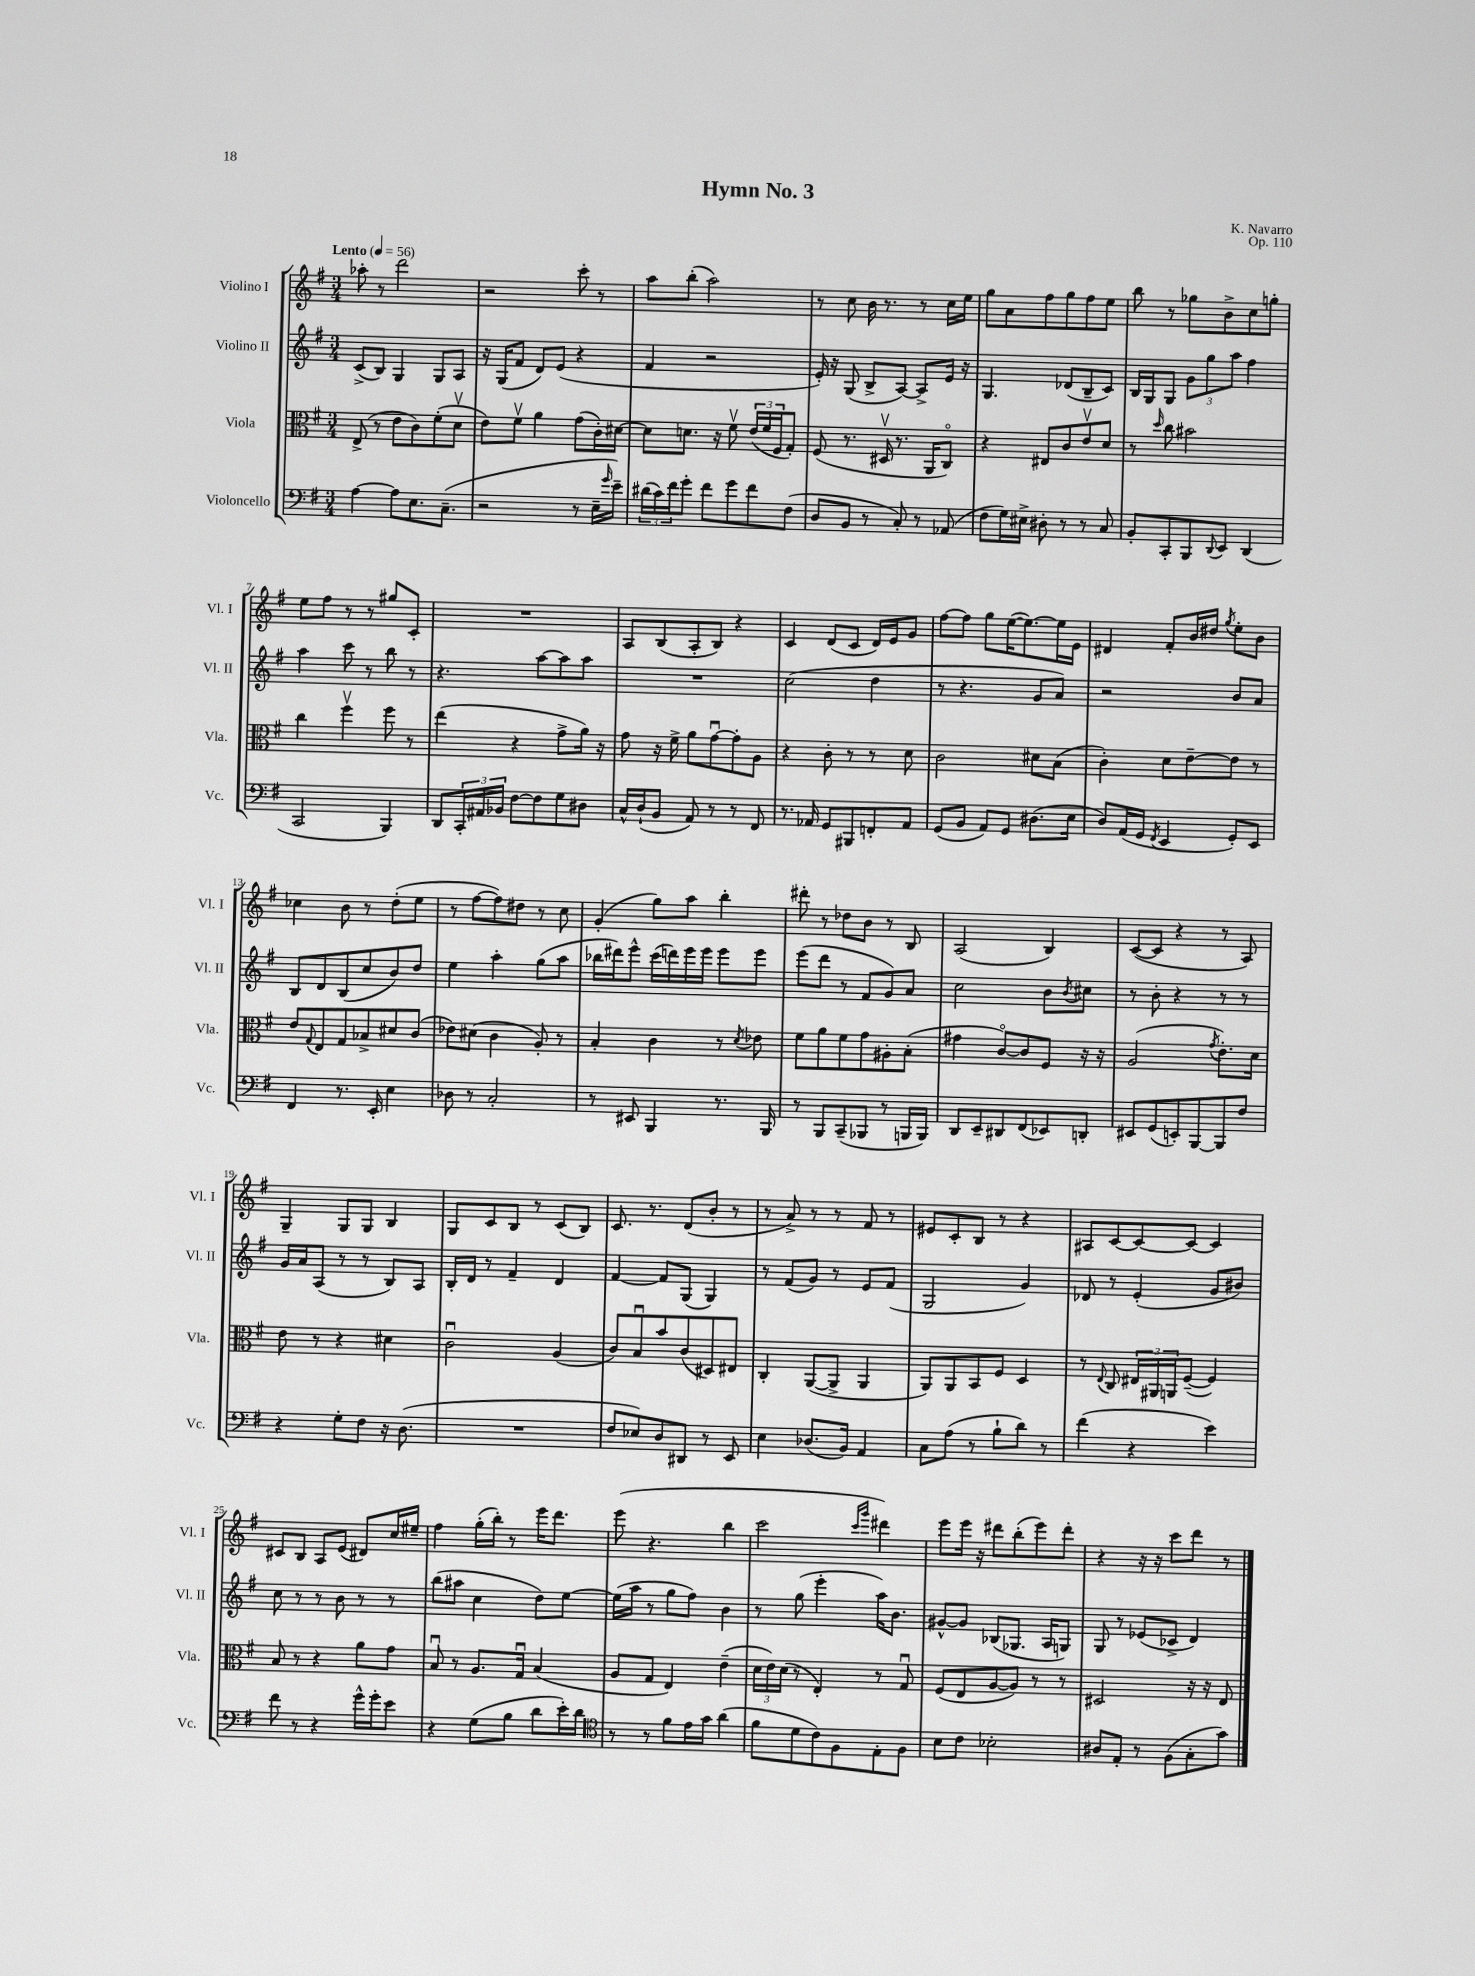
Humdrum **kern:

**kern	**kern	**kern	**kern
*part4	*part3	*part2	*part1
*staff4	*staff3	*staff2	*staff1
*I"Violoncello	*I"Viola	*I"Violino II	*I"Violino I
*I'Vc.	*I'Vla.	*I'Vl. II	*I'Vl. I
*clefF4	*clefC3	*clefG2	*clefG2
*k[f#]	*k[f#]	*k[f#]	*k[f#]
*M3/4	*M3/4	*M3/4	*M3/4
*MM56	*MM56	*MM56	*MM56
=1	=1	=1	=1
!	!	!	!LO:TX:a:B:t=Lento
[4A\	(8E^/	(8c^/L	8aa-X'\
.	8r	8B/J)	8r
8A\L]	8e\L	4G/	2ddd\
8.E\	8c\)	.	.
.	(8f#'\	8G/L	.
(8.C~\J	.	.	.
.	8dv\J	8A/J	.
=2	=2	=2	=2
2r	8e\L)	16r	2r
.	.	(16G/KL	.
.	8f#v\J	8f#/J	.
.	4a\	8d/L)	.
.	.	(8e/J	.
8r	(8g\L	4r	8ccc'\
16E~\LL	16c'\L)	.	8r
16qqg/	.	.	.
16e~\JJ)	[16d#X\JJ	.	.
=3	=3	=3	=3
(24d#X\LL	8d#\L]	4f#/	8aa\L
24c\)	.	.	.
24f#\J	.	.	.
8g'\J	8.dn\J	.	(8bb'\J
8f#\L	.	2r	2aa\)
.	16r	.	.
8g\	8f#v\	.	.
8f#\	(24e/LL	.	.
.	24f#/	.	.
.	24F#/J	.	.
(8F#\J	8G'/J)	.	.
=4	=4	=4	=4
8D/L	(8F#/	16e'/)	8r
.	.	16r	.
8BB/J	8.r	(8G/	8cc\
8r	.	8B^/L	16b\
.	16D#Xv/	.	8.r
8C'/)	8.r	[8A/J)	.
8r	.	8A^/L]	8r
.	16AA/KL	.	.
(8AA-X/	8C/J)	16e/Jk	16cc\LL
.	.	16r	16ee\JJ
=5	=5	=5	=5
8F#\L	4r	4.G/	8gg\L
16G\L)	.	.	8a\
16E#X^\JJ	.	.	.
8D#X'\	8E#X/L	.	8ff#\
8r	8c/	(8d-X/L	8gg\
8r	8ev/	8B~/	8ff#\
8C/	8d/J	8c/J)	8ee\J
=6	=6	=6	=6
8BB'/L	8r	16B/LL	8bb\
.	.	16G/J	.
.	16qqdd/	.	.
8CC'/	8cc\	8G/J	8r
8BBB/	2b#X\	12g\L	8gg-X\L
.	.	12gg\	.
8qqDD/	.	.	.
8EE/J	.	.	8b^\
.	.	12aa\J	.
(4DD/	.	4ff#\	8cc\
.	.	.	8ggn'\J
!!LO:LB:g=z
=7	=7	=7	=7
2CC/	4cc\	4aa\	8ee\L
.	.	.	8ff#\J
.	4ff#v\	8ccc\	8r
.	.	8r	8r
4BBB/)	8ff#\	8bb\	8gg#X/L
.	8r	8r	8c'/J
=8	=8	=8	=8
8DD/L	(4ee\	4.r	2.r
24CC'/L	.	.	.
24AA#X/	.	.	.
24BB-X/JJ	.	.	.
[8F#\L	4r	.	.
8F#\]	.	[8aa\L	.
8G\	8g^\L	8aa\]	.
8D#X\J	16a\Jk)	8aa\J	.
.	16r	.	.
=9	=9	=9	=9
16C^^/LL	8g\	2.r	8A/L
(16D`/J	.	.	.
8BB/J	16r	.	(8B/
.	16f#^\	.	.
8AA/)	8a\L	.	8A'/
8r	[8gu\	.	8B/J)
8r	8g'\]	.	4r
8FF#/	8A\J	.	.
=10	=10	=10	=10
8.r	4r	(2cc\	4c/
16AA-X/	.	.	.
8GG/L	8c'\	.	(8d/L
8BBB#X/	8r	.	8c/J
8FFn'/	8r	4dd\	16d/LL)
.	.	.	16e/J
8AA-/J	8d\	.	8g/J
=11	=11	=11	=11
(8GG/L	2c\	8r	[8ff#\L
8BB/J	.	4.r	8ff#\J]
8AA/L)	.	.	8gg\L
8GG/J	.	.	([16ee\K
.	.	.	8.ee\_)
(8.D#X\L	8d#X\L	8g/L	.
.	(8B\J	8a/J)	16ee\L]
16E\Jk	.	.	16e\JJ
=12	=12	=12	=12
8D/L)	4c'\)	2r	4d#X/
(16AA/L	.	.	.
16GG/JJ	.	.	.
8qFF#/	.	.	.
4EE/	8d\L	.	8f#'/L
.	[8e~\	.	16b/L
.	.	.	16dd#X/JJ
.	.	.	8qgg/
8GG'/L)	8e\J]	8b/L	8ee'\L
8EE/J	8r	8a/J	8b\J
!!LO:LB:g=z
=13	=13	=13	=13
4FF#/	8e/L	8B/L	4cc-X\
.	8qqG/	.	.
.	8E/	8d/	.
8.r	8G/	(8B/	8b\
.	8B-X^/	8cc/	8r
16EE'/	.	.	.
4E\	8d#X/	8b/)	(8dd'\L
.	(8c/J	8dd/J	8ee\J
=14	=14	=14	=14
8D-X\	8e-X\L)	4ee\	8r
8r	(8d#X\J	.	[8ff#\L
2C'/	4c\	4aa'\	8ff#\])
.	.	.	8dd#X\J
.	8A'/)	(8gg\L	8r
.	8r	8aa\J	8cc\
=15	=15	=15	=15
8r	4B'/	16bb-X\LL	(4g'/
.	.	16ddd#X\J)	.
8EE#X/	.	8eee^^\J	.
4BBB/	4c\	(16ccc\LL	8gg\L)
.	.	16dddn\)	.
.	.	16eee\	8aa\J
.	.	16eee\JJ	.
8.r	8r	8eee\L	4bb'\
.	8qd/	.	.
.	8e-X\	8eee\J	.
16BBB/	.	.	.
=16	=16	=16	=16
8r	8f#\L	(8eee\L	8ddd#X'\
8BBB/L	8a\	8ddd\J	8r
(8CC~/	8f#\	8r	8dd-X\L
8BBB-X/J	8g\	8f#/L	8b\J
8r	8A#X'\	8g/)	8r
16BBBn/LL	(8B'\J	8a/J	8B/
16BBB/JJ)	.	.	.
=17	=17	=17	=17
8DD/L	4g#X\	2cc\	(2A/
8EE~/	.	.	.
8DD#X/	[8c/L)	.	.
(8FF#/	8c/]	.	.
8EE-X/)	8F#/J	8b\L	4B/)
.	.	8qb/	.
8DDn'/J	16r	8cc#X\J	.
.	16r	.	.
=18	=18	=18	=18
8EE#X/L	(2A/	8r	([8c/L
(8GG/	.	8b'\	8c/J]
8EEn'/)	.	4r	4r
[8BBB/	.	.	.
.	8qg/	.	.
8BBB/]	8.e'\L)	8r	8r
8F#/J	.	8r	8A/)
.	16d\Jk	.	.
!!LO:LB:g=z
=19	=19	=19	=19
4r	8e\	16g/LL	4G~/
.	.	16a/J	.
.	8r	(8A/J	.
8G'\L	4r	8r	8G/L
8F#\J	.	8r	8G/J
16r	4d#X\	8B/L)	4B/
(8.D\	.	.	.
.	.	8A/J	.
=20	=20	=20	=20
2.r	2cu\	16B'/LL	8G/L
.	.	16d/JJ	.
.	.	8r	8c/
.	.	4f#~/	8B/J
.	.	.	8r
.	(4A/	4d/	(8c/L
.	.	.	8B/J)
=21	=21	=21	=21
8F#/L	8c/L)	[4f#/	8.c/
8E-X/)	8Bu/	.	.
.	.	.	8.r
8D/	8b/	8f#/L]	.
8DD#X/J	(8c/	(8G/J	(8d/L
8r	8D#X/)	4G/)	8b'/J
8EE/	8E#X/J	.	8r
=22	=22	=22	=22
4E\	4C'/	8r	8r
.	.	(8f#/L	8a^/)
(8.D-X/L	([8AA/L	8g/J)	8r
.	8AA^/J]	8r	8r
16BB/Jk)	.	.	.
4AA/	4AA/	8e/L	8f#/
.	.	(8f#/J	8r
=23	=23	=23	=23
8C\L	8AA/L)	2G/	8e#X/L
(8A\J	8AA/	.	8c'/
8r	8BB/	.	8B/J
8B`\L	8F#/J	.	8r
8d\J)	4D/	4g/)	4r
8r	.	.	.
=24	=24	=24	=24
(4f#\	8r	8d-X/	8A#X/L
.	8qqE/	.	.
.	8C/	8r	[8c/
4r	24E#X/LL	(4e'/	8c/_
.	24AA#X/	.	.
.	24AAn/J	.	.
.	([8F#~/J	.	8c/J_
4e\)	4F#/])	8g/L	4c/]
.	.	8b#X/J)	.
!!LO:LB:g=z
=25	=25	=25	=25
8f#\	8B/	8cc\	8c#X/L
8r	8r	8r	8B/J
4r	4r	8r	8A/L
.	.	8b\	(8e/J
16g^^\LL	8a\L	8r	8d#X/L)
16g'\J	.	.	.
8e\J	8g\J	8r	16cc/L
.	.	.	16ee#X~/JJ
=26	=26	=26	=26
4r	8Bu/	(8bb\L	4ff#\
.	8r	8aa#X\J	.
(8G\L	8.A/L	4cc\	(16gg'\LL
.	.	.	16bb'\JJ)
8B\J	.	.	8r
.	16Gu/Jk	.	.
8d\L	(4B/	8dd\L)	16eee\KL
.	.	.	8.ddd\J
16e'\L)	.	[8ee\J	.
16d\JJ	.	.	.
=27	=27	=27	=27
*clefC4	*	*	*
8r	8A/L	(16ee\LL]	(8eee\
.	.	16aa\JJ	.
8r	8G/J	8r	4.r
8f#\L	4E/)	8gg\L	.
16e\L	.	8ff#\J)	.
16g\JJ	.	.	.
(4a\	(4e~\	4b\	4bb\
=28	=28	=28	=28
8f#\L	24d\LL	8r	2ccc\
.	24e\)	.	.
.	(24d\JJ	.	.
8d\	8r	(8gg\	.
8c\)	4E'/)	4eee'\	.
8F#\	.	.	.
.	.	.	16qqccc/LL
.	.	.	16qqggg/JJ
8E'\	8r	16aa\KL)	4ddd#X\)
.	.	8.b\J	.
8F#\J	8Gu/	.	.
=29	=29	=29	=29
8B\L	(8F#/L	[8g#X^^/L	8eee\L
8c\J	8E/	8g#/J]	16eee\Jk
.	.	.	16r
2B-X'\	[8A/	(8B-X/L	8ddd#X\L
.	8A/J])	8.G-X/J	(8bb'\
.	8r	.	8eee\)
.	.	16A/KL	.
.	8r	8Gn/J)	8ddd#'\J
=30	=30	=30	=30
8A#X/L	2D#X/	8G/	4r
8E'/J	.	8r	.
8r	.	(8e-X/L	16r
.	.	.	16r
(8F#\L	.	8c-X^/J	8ccc\L
8G'\	16r	4d/)	8ddd\J
.	16r	.	.
8g\J)	8E/	.	8r
==	==	==	==
*-	*-	*-	*-
